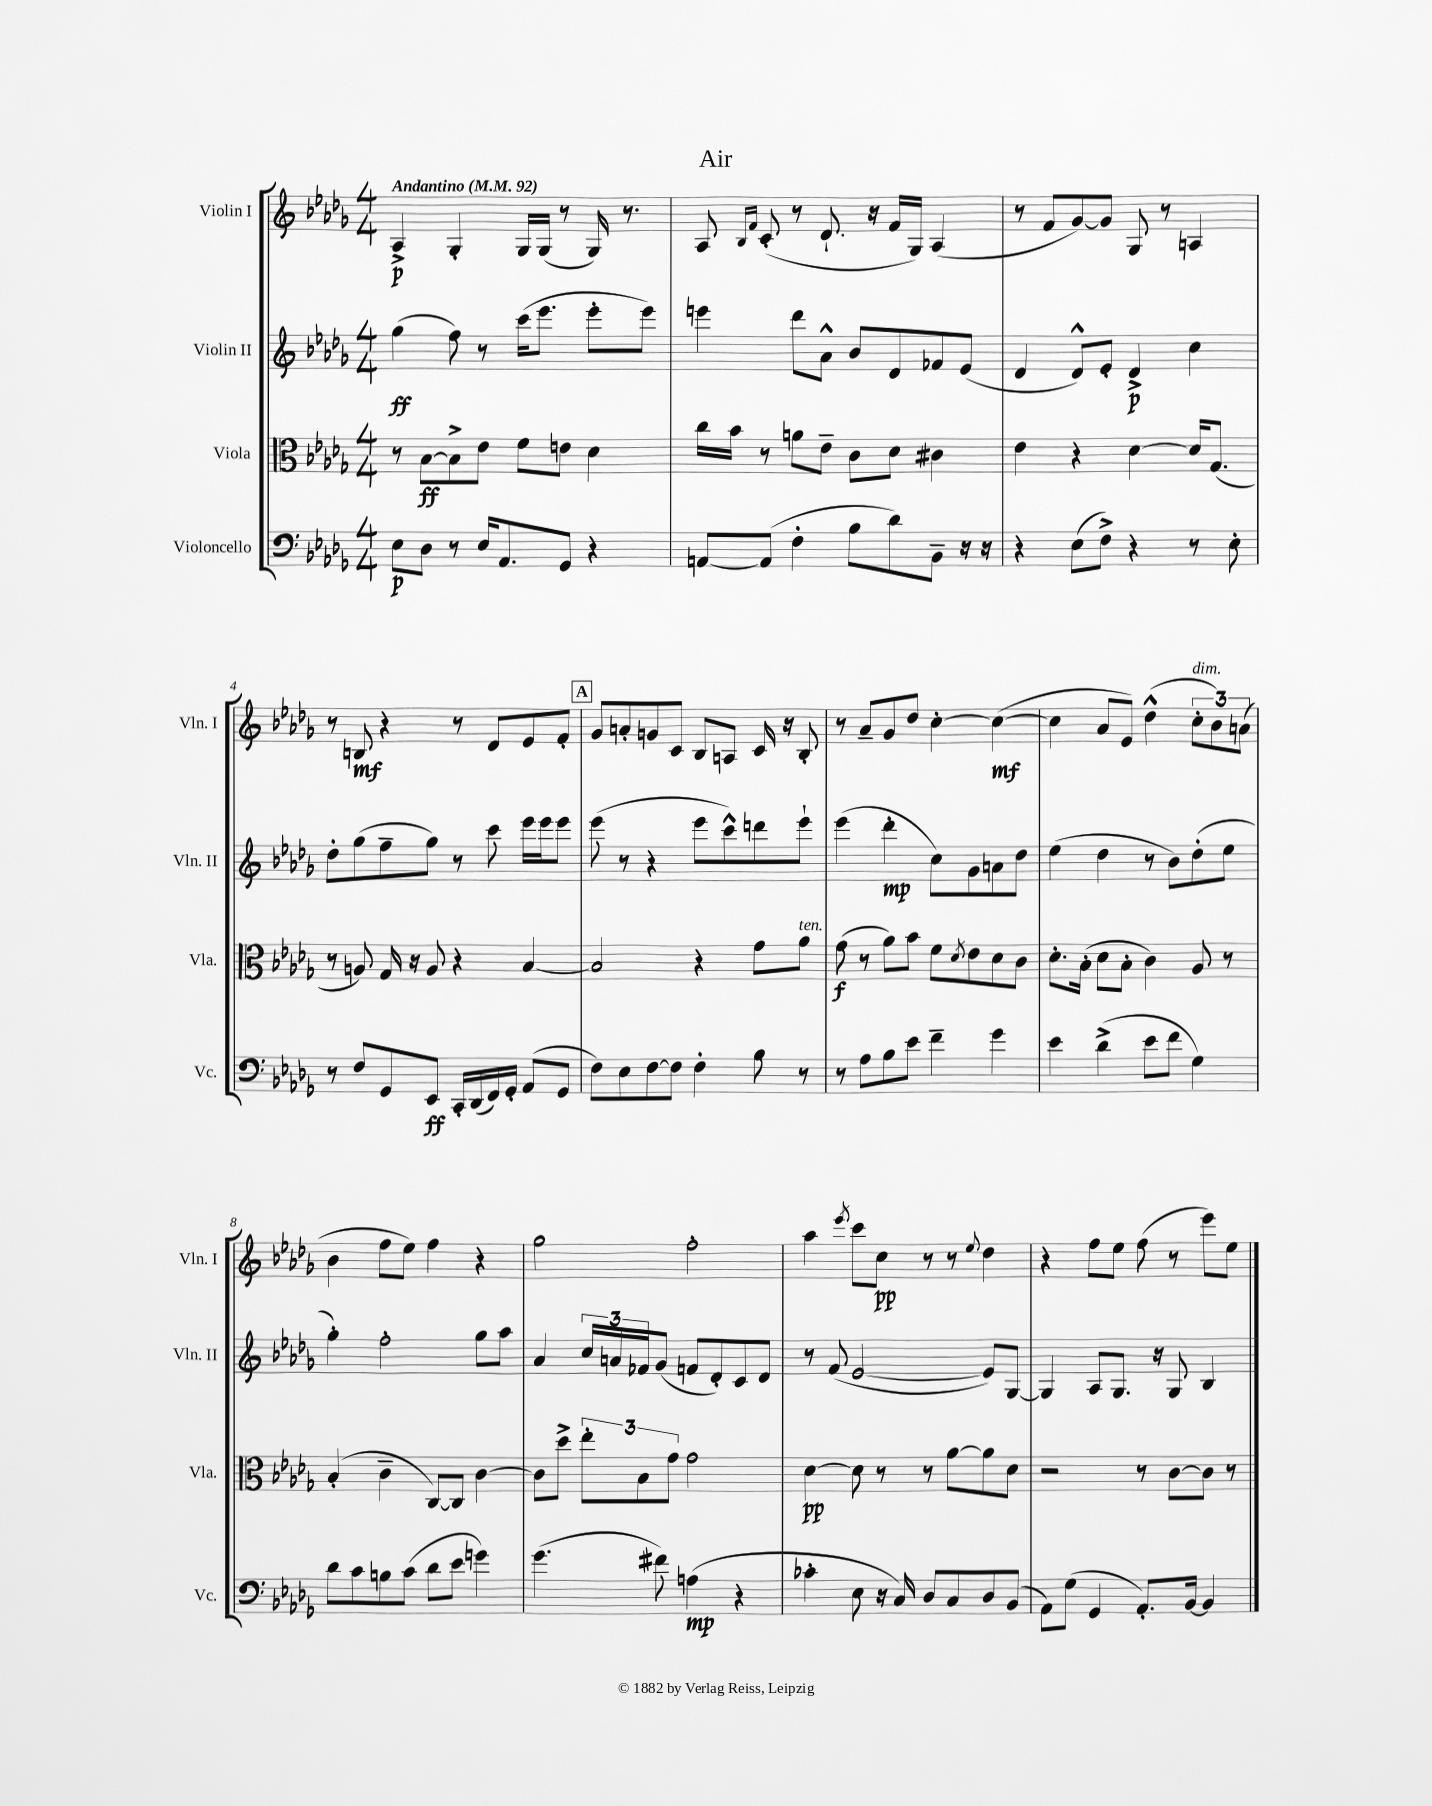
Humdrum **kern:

**kern	**dynam	**kern	**dynam	**kern	**dynam	**kern	**dynam
*part4	*part4	*part3	*part3	*part2	*part2	*part1	*part1
*staff4	*staff4	*staff3	*staff3	*staff2	*staff2	*staff1	*staff1
*I"Violoncello	*	*I"Viola	*	*I"Violin II	*	*I"Violin I	*
*I'Vc.	*	*I'Vla.	*	*I'Vln. II	*	*I'Vln. I	*
*clefF4	*	*clefC3	*	*clefG2	*	*clefG2	*
*k[b-e-a-d-g-]	*	*k[b-e-a-d-g-]	*	*k[b-e-a-d-g-]	*	*k[b-e-a-d-g-]	*
*M4/4	*	*M4/4	*	*M4/4	*	*M4/4	*
*MM92	*	*MM92	*	*MM92	*	*MM92	*
=1	=1	=1	=1	=1	=1	=1	=1
!	!	!	!	!	!	!LO:TX:a:B:t=Andantino	!
8E-\L	p	8r	.	(4gg-\	ff	4A-^/	p
8D-\J	.	[8B-\L	ff	.	.	.	.
8r	.	8B-^\]	.	8ff\)	.	4G-'/	.
16E-/KL	.	8e-\J	.	8r	.	.	.
8.AA-/	.	.	.	.	.	.	.
.	.	8f\L	.	(16ccc\KL	.	16G-/LL	.
.	.	.	.	8.eee-\J	.	(16G-/JJ	.
8GG-/J	.	8en\J	.	.	.	8r	.
4r	.	4d-\	.	8eee-'\L	.	16G-/)	.
.	.	.	.	.	.	8.r	.
.	.	.	.	8eee-\J)	.	.	.
=2	=2	=2	=2	=2	=2	=2	=2
[8AAn/L	.	16cc\LL	.	4eeen\	.	8A-/	.
.	.	16b-\JJ	.	.	.	.	.
.	.	.	.	.	.	16qqB-/LL	.
.	.	.	.	.	.	16qqf/JJ	.
(8AA/J]	.	8r	.	.	.	(8c'/	.
4F'\	.	8an\L	.	8ddd-\L	.	8r	.
.	.	8e-~\J	.	8a-^^\J	.	8.d-`/	.
8B-\L	.	8c\L	.	8b-/L	.	.	.
.	.	.	.	.	.	16r	.
8d-\)	.	8d-\J	.	8d-/	.	16f/LL	.
.	.	.	.	.	.	16G-/JJ)	.
8BB-~\J	.	4c#X\	.	8f-X/	.	(4A-/	.
16r	.	.	.	(8e-/J	.	.	.
16r	.	.	.	.	.	.	.
=3	=3	=3	=3	=3	=3	=3	=3
4r	.	4e-\	.	4d-/	.	8r	.
.	.	.	.	.	.	8f/L	.
(8E-\L	.	4r	.	8d-^^/L)	.	[8g-/)	.
8F^\J)	.	.	.	8e-'/J	.	8g-/J]	.
4r	.	[4d-\	.	4d-^/	p	8G-/	.
.	.	.	.	.	.	8r	.
8r	.	16d-/KL]	.	4cc\	.	4An/	.
.	.	(8.G-/J	.	.	.	.	.
8E-'\	.	.	.	.	.	.	.
!!LO:LB:g=z
=4	=4	=4	=4	=4	=4	=4	=4
8r	.	8r	.	8dd-'\L	.	8r	.
8F/L	.	8An/)	.	(8gg-\	.	8Bn/	mf
8GG-/	.	16G-/	.	8ff~\	.	4r	.
.	.	16r	.	.	.	.	.
8EE-/J	ff	8A/	.	8gg-\J)	.	.	.
16CC'/LL	.	4r	.	8r	.	8r	.
(16DD-/	.	.	.	.	.	.	.
16FF/)	.	.	.	8ccc\	.	8d-/L	.
16GG-'/JJ	.	.	.	.	.	.	.
(8AA-/L	.	[4B-/	.	16eee-\LL	.	8e-/	.
.	.	.	.	16eee-\J	.	.	.
8GG-/J	.	.	.	8eee-\J	.	8f'/J	.
!!LO:REH:place=s1:t=A
=5	=5	=5	=5	=5	=5	=5	=5
8F\L)	.	2B-/]	.	(8eee-\	.	8g-/L	.
8E-\	.	.	.	8r	.	8an'/	.
[8F\	.	.	.	4r	.	8gn/	.
8F\J]	.	.	.	.	.	8c/J	.
4F'\	.	4r	.	8eee-\L	.	8B-/L	.
.	.	.	.	8ccc^^\)	.	8An/J	.
8B-\	.	8g-\L	.	8dddn\	.	16c/	.
.	.	.	.	.	.	16r	.
!	!	!LO:TX:a:i:t=ten.	!	!	!	!	!
8r	.	8a-\J	.	8eee-`\J	.	8B-'/	.
=6	=6	=6	=6	=6	=6	=6	=6
8r	.	(8g-\	f	(4eee-\	.	8r	.
8A-\L	.	8r	.	.	.	8a-~/L	.
8B-\	.	8a-\L)	.	4ddd-'\	mp	8g-/	.
8e-\J	.	8b-\J	.	.	.	8dd-/J	.
4f~\	.	8f\L	.	8cc\L)	.	[4cc'\	.
.	.	8qd-/	.	.	.	.	.
.	.	8e-\	.	8g-\	.	.	.
4g-\	.	8d-\	.	8an\	.	(4cc\_	mf
.	.	8c\J	.	8dd-\J	.	.	.
=7	=7	=7	=7	=7	=7	=7	=7
4e-\	.	8.d-'\L	.	(4ee-\	.	4cc\]	.
.	.	(16B-'\Jk	.	.	.	.	.
(4d-^\	.	8d-\L	.	4dd-\	.	8a-/L	.
.	.	8B-'\J	.	.	.	8e-/J)	.
8e-\L	.	4c\)	.	8r	.	(4dd-^^\	.
8f\J	.	.	.	8b-\L)	.	.	.
!	!	!	!	!	!	!LO:TX:a:i:t=dim.	!
4G-\)	.	8A-/	.	(8dd-'\	.	12cc'\L	.
.	.	.	.	.	.	12b-\)	.
.	.	8r	.	8ee-\J	.	.	.
.	.	.	.	.	.	(12an\J	.
!!LO:LB:g=z
=8	=8	=8	=8	=8	=8	=8	=8
8d-\L	.	(4B-'/	.	4gg-'\)	.	4b-\	.
8c\	.	.	.	.	.	.	.
8Bn\	.	4c~\	.	2ff'\	.	8ff\L	.
(8c\J	.	.	.	.	.	8ee-\J)	.
8d-\L	.	[8C/L)	.	.	.	4ff\	.
8e-\J	.	8C/J]	.	.	.	.	.
4gn\)	.	[4c\	.	8gg-\L	.	4r	.
.	.	.	.	8aa-\J	.	.	.
=9	=9	=9	=9	=9	=9	=9	=9
(4.g-\	.	8c\L]	.	4a-/	.	2gg-\	.
.	.	8dd-^\J	.	.	.	.	.
.	.	12ee-'\L	.	24cc/LL	.	.	.
.	.	.	.	24an/	.	.	.
.	.	12B-\	.	24f-X/J	.	.	.
8f#X\)	.	.	.	(8g-/J	.	.	.
.	.	12g-\J	.	.	.	.	.
(4An\	mp	2g-\	.	8fn/L	.	2ff'\	.
.	.	.	.	8d-'/)	.	.	.
4r	.	.	.	8c/	.	.	.
.	.	.	.	8d-/J	.	.	.
=10	=10	=10	=10	=10	=10	=10	=10
4c-X'\	.	[4d-\	pp	8r	.	4aa-\	.
.	.	.	.	(8f/	.	.	.
.	.	.	.	.	.	8qeee-/	.
8E-\	.	8d-\]	.	[2e-/	.	8ccc\L	.
16r	.	8r	.	.	.	8cc\J	pp
16C/)	.	.	.	.	.	.	.
8D-/L	.	8r	.	.	.	8r	.
8C/	.	[8a-\L	.	.	.	8r	.
.	.	.	.	.	.	8qqee-/	.
8D-/	.	8a-\]	.	8e-/L])	.	4dd-\	.
(8BB-/J	.	8d-\J	.	[8G-/J	.	.	.
=11	=11	=11	=11	=11	=11	=11	=11
8AA-\L)	.	2r	.	4G-/]	.	4r	.
(8G-\J	.	.	.	.	.	.	.
4GG-/	.	.	.	8A-/L	.	8ff\L	.
.	.	.	.	8.G-/J	.	8ee-\J	.
8.AA-'/L)	.	8r	.	.	.	(8ff\	.
.	.	.	.	16r	.	.	.
.	.	[8c\L	.	8G-/	.	8r	.
[16BB-/Jk	.	.	.	.	.	.	.
4BB-/]	.	8c\J]	.	4B-/	.	8eee-\L)	.
.	.	8r	.	.	.	8ee-\J	.
==	==	==	==	==	==	==	==
*-	*-	*-	*-	*-	*-	*-	*-
